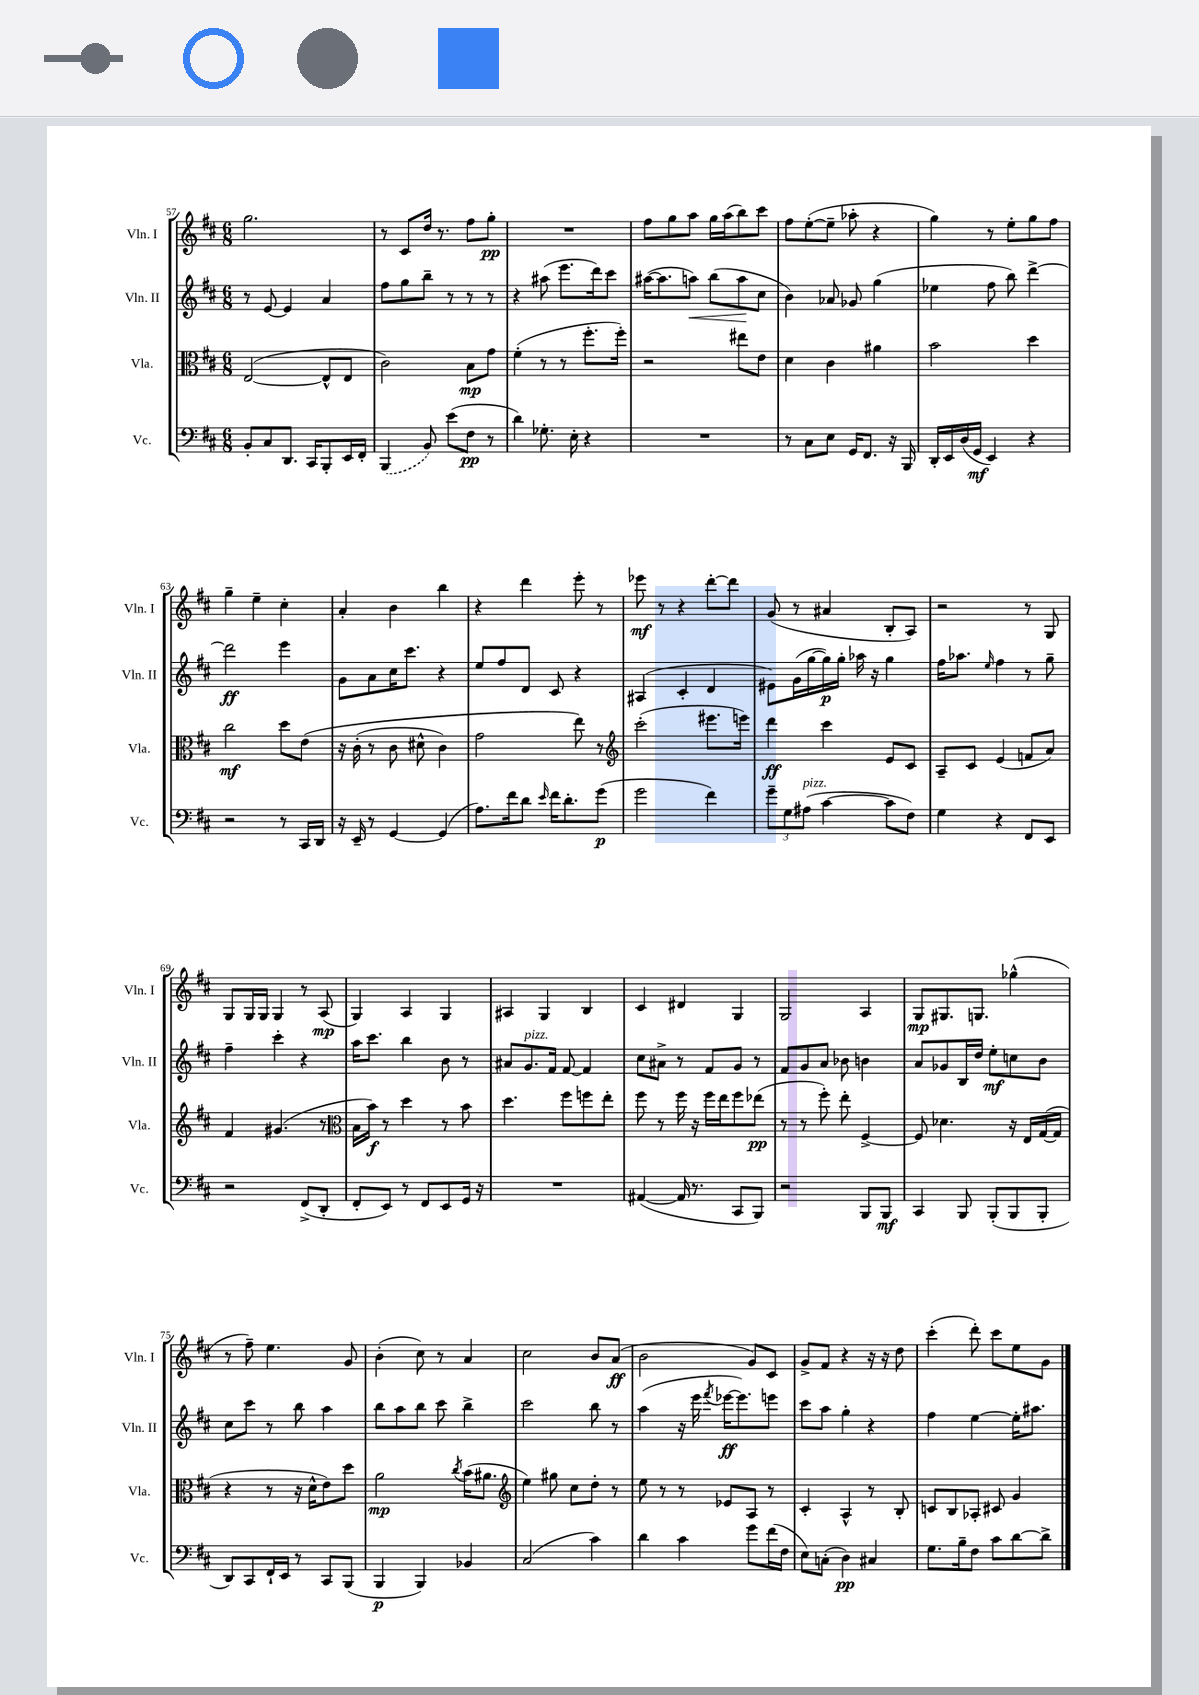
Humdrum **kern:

**kern	**kern	**kern	**kern
*staff4	*staff3	*staff2	*staff1
*clefF4	*clefC3	*clefG2	*clefG2
*k[f#c#]	*k[f#c#]	*k[f#c#]	*k[f#c#]
*M6/8	*M6/8	*M6/8	*M6/8
8BB'	([2E	8r	2.gg
8C#	.	[8e	.
8.DD	.	4e]	.
16CC#	.	.	.
8BBB'	8E^^]	4a	.
16EE	8E	.	.
16FF#'	.	.	.
=	=	=	=
(4BBB	2c#)	8ff#	8r
.	.	8gg	8c#
8BB)	.	8bb~	16dd
.	.	.	8.r
(8e	.	8r	.
8F#	8B	8r	8ff#
8r	8g	8r	8gg'
=	=	=	=
4d)	(4f#'	4r	2.r
8.G-'	8r	(8aa#	.
.	8r	8.eee	.
16E'	.	.	.
4r	8.ff#'	.	.
.	.	16ddd)	.
.	.	8ccc#	.
.	16ff#')	.	.
=	=	=	=
2.r	2r	([16aa#	8ff#
.	.	8.aa#]	.
.	.	.	8gg
.	.	8aa)	8aa
.	.	(8bb	16gg
.	.	.	(16aa
.	8ee#	8aa	8bb)
.	8e	8cc#	8ccc#
=	=	=	=
8r	4d	4b)	8ff#
8C#	.	.	([8ee'
8E	4c#	8a-	8ee~]
16GG	.	8g-	8aa-'
8.FF#	.	.	.
.	4a#	(4gg	4r
16r	.	.	.
16BBB	.	.	.
=	=	=	=
16DD'	2b	4ee-	4gg)
16EE	.	.	.
(16D	.	.	.
16GG	.	.	.
4EE)	.	8ff#	8r
.	.	8bb)	8ee'
4r	4dd	[4ddd^	8gg
.	.	.	8ff#
=	=	=	=
2r	2cc#	2ddd]	4gg~
.	.	.	4ee~
8r	8dd	4eee	4cc#'
16CC#	&(8e	.	.
16DD	.	.	.
=	=	=	=
16r	16r	8g	4a'
16EE~	(16c#'	.	.
8r	8r	8a	.
[4GG	8c#	16cc#	4b
.	.	8.ccc#	.
.	8d#^^	.	.
(4GG]	4c#)	4r	4bb
=	=	=	=
8.A)	2g	8ee	4r
.	.	8ff#	.
16f#	.	.	.
8d	.	8d	4ddd
16qqe	.	.	.
16f#	.	8c#	.
8.d'	.	.	.
.	8ee&)	4r	8eee'
(8g	8r	.	8r
=	=	=	=
*	*clefG2	*	*
2g	(2ccc#'	(4A#	8eee-
.	.	.	8r
.	.	4c#'	4r
4f#)	8.eee#	4d	[8ddd'
.	.	.	8ddd]
.	16eee)	.	.
=	=	=	=
12g~	4ddd	8e#)	(8g
12G	.	.	.
.	.	(16g	8r
(12A#	.	.	.
.	.	[16gg	.
[4c#	4ccc#	16gg])	4a#
.	.	16gg'	.
.	.	16aa-	.
.	.	16r	.
8c#]	8e	4gg	8B'
8F#)	8c#	.	8A)
=	=	=	=
4G	8A~	16ff#	2r
.	.	8.aa-	.
.	8c#	.	.
.	.	16qqee	.
4r	(4e	4ff#	.
8FF#	8f	8r	8r
8EE	8a)	8gg~	8G
=	=	=	=
2r	4f#	4ff#~	8G
.	.	.	16G
.	.	.	16G
.	(4.g#	4ccc#'	4G
(8FF#^	.	4r	8r
8DD'	8r	.	(8A
=	=	=	=
*	*clefC3	*	*
8FF#'	16B	16aa	4G)
.	16b)	8.ccc#	.
8EE)	8r	.	.
8r	4dd	4bb	4A
8FF#	.	.	.
8EE	8r	8b	4G
16GG	8b	8r	.
16r	.	.	.
=	=	=	=
2.r	4.dd	8a#	4A#
.	.	8.g	.
.	.	.	4G
.	.	16f#	.
.	8ff#	[8f#	.
.	8ff	4f#]	4B
.	8ee'	.	.
=	=	=	=
([4AA#	8ff#	8cc#	4c#
.	8r	8a#^	.
16AA#]	16ff#	8r	4d#
8.r	16r	.	.
.	16ff#	8f#	.
.	16ee	.	.
8CC#	8ff#	8g	4G
8BBB)	(8ee-	8r	.
=	=	=	=
2r	8r	8f#	2G
.	8r	8g	.
.	8ff#')	8a	.
.	8ee'	8b-	.
8BBB	[4F#^	4b	4A
8BBB	.	.	.
=	=	=	=
4CC#	8F#]	8a	8G
.	4.d-	8g-	8.G#
8BBB	.	16B	.
.	.	16dd	8.G
(8BBB'	.	8ee'	.
8BBB	16r	8cc	(4gg-^^
.	16E	.	.
8BBB'	([16G	8b	.
.	16G]	.	.
=	=	=	=
8DD)	4r	8cc#	8r
8CC#	.	8ccc#	8ff#~)
16FF#`	8r	8r	4.ee
16EE	.	.	.
8r	16r	8bb	.
.	16d^^	.	.
8CC#	8e)	4aa	.
(8BBB	8dd	.	8g
=	=	=	=
4BBB	2a	8bb	(4b'
.	.	8aa	.
4BBB)	.	8bb	8cc#)
.	.	8ccc#	8r
.	8qcc#	.	.
4BB-	(16b	4bb^	4a
.	8.a#	.	.
=	=	=	=
*	*clefG2	*	*
(2C#	4ee)	2ccc#	2cc#
.	8gg#	.	.
.	8cc#	.	.
4c#)	8dd'	8bb	8b
.	8r	8r	(8a
=	=	=	=
4d	8ee	(4aa	2b
.	8r	.	.
4c#	8r	16r	.
.	.	16eee	.
.	.	8qfff#	.
.	8e-	[16eee-	.
.	.	8.eee-])	.
8g	8A	.	8g)
(16f#	8r	8eee	8c#
16F#	.	.	.
=	=	=	=
8E)	4c#'	8ccc#	8g^
(8C'	.	8aa	8f#
4D)	4A^^	4gg'	4r
4C#	8r	4r	16r
.	.	.	16r
.	8B'	.	8dd
=	=	=	=
8.G	8c	4ff#	(4ccc#'
.	8B	.	.
16B~	.	.	.
8F#	8A-'	[4ee	8ddd')
8c#	8c#	.	8ccc#
[8d	4g	16ee']	8ee
.	.	8.aa#	.
8d^]	.	.	8g
==	==	==	==
*-	*-	*-	*-
